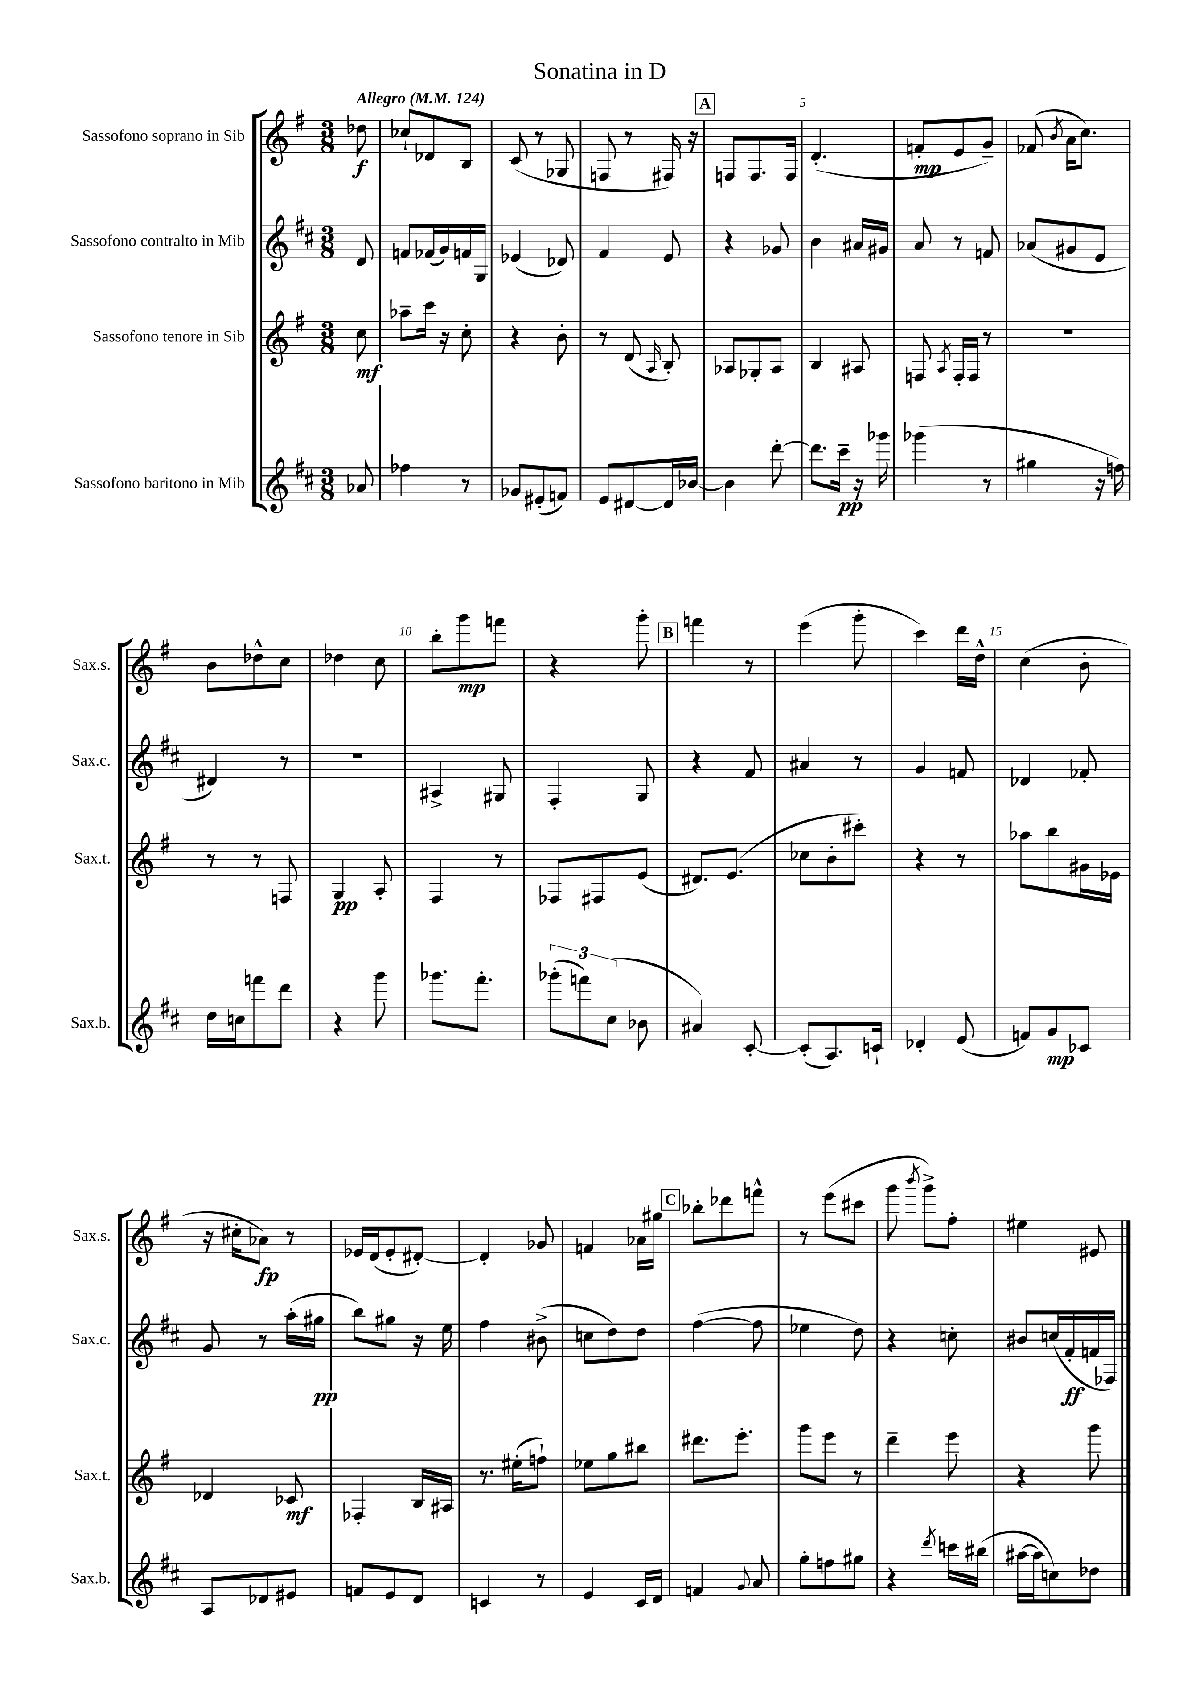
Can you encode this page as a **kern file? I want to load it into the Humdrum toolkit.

**kern	**dynam	**kern	**dynam	**kern	**dynam	**kern	**dynam
*part4	*part4	*part3	*part3	*part2	*part2	*part1	*part1
*staff4	*staff4	*staff3	*staff3	*staff2	*staff2	*staff1	*staff1
*I"Sassofono baritono in Mib	*	*I"Sassofono tenore in Sib	*	*I"Sassofono contralto in Mib	*	*I"Sassofono soprano in Sib	*
*I'Sax.b.	*	*I'Sax.t.	*	*I'Sax.c.	*	*I'Sax.s.	*
*clefG2	*	*clefG2	*	*clefG2	*	*clefG2	*
*k[f#c#]	*	*k[f#]	*	*k[f#c#]	*	*k[f#]	*
*M3/8	*	*M3/8	*	*M3/8	*	*M3/8	*
*MM124	*	*MM124	*	*MM124	*	*MM124	*
=	=	=	=	=	=	=	=
!	!	!	!	!	!	!LO:TX:a:B:t=Allegro	!
8a-X/	.	8cc\	mf	8d/	.	8dd-X\	f
=1	=1	=1	=1	=1	=1	=1	=1
4ff-X\	.	8aa-X~\L	.	8fn/L	.	8cc-X`/L	.
.	.	16ccc\Jk	.	(16f-X/L	.	8d-X/	.
.	.	16r	.	16g/)	.	.	.
8r	.	8cc'\	.	16fn/	.	8B/J	.
.	.	.	.	16G/JJ	.	.	.
=2	=2	=2	=2	=2	=2	=2	=2
8g-X/L	.	4r	.	(4e-X/	.	(8c/	.
(8e#X'/	.	.	.	.	.	8r	.
8fn/J)	.	8b'\	.	8d-X/)	.	8G-X/	.
=3	=3	=3	=3	=3	=3	=3	=3
8e/L	.	8r	.	4f#/	.	8Fn/	.
[8d#X/	.	(8d/	.	.	.	8r	.
.	.	16qqA/	.	.	.	.	.
16d#/L]	.	8B'/)	.	8e/	.	16F#X/)	.
[16b-X/JJ	.	.	.	.	.	16r	.
!!LO:REH:place=s1:t=A
=4	=4	=4	=4	=4	=4	=4	=4
4b-\]	.	8A-X/L	.	4r	.	8Fn/L	.
.	.	8G-X'/	.	.	.	8.F/	.
[8ddd'\	.	8A-/J	.	8g-X/	.	.	.
.	.	.	.	.	.	16F/Jk	.
=5	=5	=5	=5	=5	=5	=5	=5
8.ddd\L]	.	4B/	.	4b\	.	(4.d'/	.
16ccc#~\Jk	pp	.	.	.	.	.	.
16r	.	8A#X/	.	16a#X/LL	.	.	.
16ggg-X\	.	.	.	16g#X/JJ	.	.	.
=6	=6	=6	=6	=6	=6	=6	=6
(4ggg-X\	.	8Fn/	.	8a/	.	8fn'/L	mp
.	.	8qA/	.	.	.	.	.
.	.	16F'/LL	.	8r	.	8e/	.
.	.	16F/JJ	.	.	.	.	.
8r	.	8r	.	8fn/	.	8g~/J)	.
=7	=7	=7	=7	=7	=7	=7	=7
4gg#X\	.	4.r	.	(8a-X/L	.	(8f-X/	.
.	.	.	.	.	.	8qb/	.
.	.	.	.	8g#X/	.	16a\KL	.
.	.	.	.	.	.	8.cc\J)	.
16r	.	.	.	8e/J	.	.	.
16ffn\)	.	.	.	.	.	.	.
!!LO:LB:g=z
=8	=8	=8	=8	=8	=8	=8	=8
16dd\LL	.	8r	.	4d#X/)	.	8b\L	.
16ccn\J	.	.	.	.	.	.	.
8fffn\	.	8r	.	.	.	8dd-X^^\	.
8ddd\J	.	8Fn/	.	8r	.	8cc\J	.
=9	=9	=9	=9	=9	=9	=9	=9
4r	.	4G/	pp	4.r	.	4dd-X\	.
8ggg\	.	8A'/	.	.	.	8cc\	.
=10	=10	=10	=10	=10	=10	=10	=10
8.ggg-X\L	.	4F#/	.	4A#X^/	.	8bb'\L	.
.	.	.	.	.	.	8ggg\	mp
8.fff#'\J	.	.	.	.	.	.	.
.	.	8r	.	8G#X/	.	8fffn\J	.
=11	=11	=11	=11	=11	=11	=11	=11
(12ggg-X'\L	.	8F-X/L	.	4F#'/	.	4r	.
12fffn\)	.	.	.	.	.	.	.
.	.	8F#X/	.	.	.	.	.
(12cc#\J	.	.	.	.	.	.	.
8b-X\	.	(8e/J	.	8G/	.	8ggg'\	.
!!LO:REH:place=s1:t=B
=12	=12	=12	=12	=12	=12	=12	=12
4a#X/)	.	8.d#X/L)	.	4r	.	4fffn\	.
.	.	(8.e/J	.	.	.	.	.
[8c#'/	.	.	.	8f#/	.	8r	.
=13	=13	=13	=13	=13	=13	=13	=13
(8c#'/L]	.	8cc-X\L	.	4a#X/	.	(4eee\	.
8.A/)	.	8b'\	.	.	.	.	.
.	.	8ccc#X'\J)	.	8r	.	8ggg'\	.
16cn`/Jk	.	.	.	.	.	.	.
=14	=14	=14	=14	=14	=14	=14	=14
4d-X'/	.	4r	.	4g/	.	4ccc\)	.
(8e/	.	8r	.	8fn/	.	16ddd\LL	.
.	.	.	.	.	.	16dd^^\JJ	.
=15	=15	=15	=15	=15	=15	=15	=15
8fn/L)	.	8aa-X\L	.	4d-X/	.	(4cc\	.
8g/	mp	8bb\	.	.	.	.	.
8c-X/J	.	16g#X\L	.	8f-X'/	.	8b'\	.
.	.	16e-X\JJ	.	.	.	.	.
!!LO:LB:g=z
=16	=16	=16	=16	=16	=16	=16	=16
8A/L	.	4d-X/	.	8g/	.	16r	.
.	.	.	.	.	.	16cc#X'\KL	.
8d-X/	.	.	.	8r	.	8a-X\J)	fp
8e#X/J	.	8c-X/	mf	(16aa'\LL	.	8r	.
.	.	.	.	16gg#X\JJ	pp	.	.
=17	=17	=17	=17	=17	=17	=17	=17
8fn/L	.	4F-X'/	.	8bb\L)	.	16e-X/LL	.
.	.	.	.	.	.	(16d/J	.
8e/	.	.	.	8gg#X\J	.	8e-'/	.
8d/J	.	16B/LL	.	16r	.	[8d#X'/J)	.
.	.	16A#X/JJ	.	16ee\	.	.	.
=18	=18	=18	=18	=18	=18	=18	=18
4cn/	.	8.r	.	4ff#\	.	4d#'/]	.
.	.	(16ee#X'\KL	.	.	.	.	.
8r	.	8ffn`\J)	.	(8b#X^\	.	8g-X/	.
=19	=19	=19	=19	=19	=19	=19	=19
4e/	.	8ee-X\L	.	8ccn\L	.	4fn/	.
.	.	8gg\	.	8dd\)	.	.	.
16c#/LL	.	8bb#X\J	.	8dd\J	.	16a-X\LL	.
16d/JJ	.	.	.	.	.	16gg#X\JJ	.
!!LO:REH:place=s1:t=C
=20	=20	=20	=20	=20	=20	=20	=20
4fn/	.	8.ddd#X\L	.	([4ff#\	.	8bb-X'\L	.
.	.	.	.	.	.	8ddd-X\	.
.	.	8.eee'\J	.	.	.	.	.
8qqg/	.	.	.	.	.	.	.
8a/	.	.	.	8ff#\]	.	8fffn^^\J	.
=21	=21	=21	=21	=21	=21	=21	=21
8gg'\L	.	8ggg\L	.	4ee-X\	.	8r	.
8ffn\	.	8eee\J	.	.	.	(8eee\L	.
8gg#X\J	.	8r	.	8dd\)	.	8ccc#X\J	.
=22	=22	=22	=22	=22	=22	=22	=22
4r	.	4ddd~\	.	4r	.	8ggg\	.
.	.	.	.	.	.	8qbbb/	.
.	.	.	.	.	.	8ggg^\L)	.
8qddd/	.	.	.	.	.	.	.
16cccn\LL	.	8eee\	.	8ccn'\	.	8ff#'\J	.
(16bb#X\JJ	.	.	.	.	.	.	.
=23	=23	=23	=23	=23	=23	=23	=23
[16aa#X\LL	.	4r	.	8b#X/L	.	4ee#X\	.
16aa#\J]	.	.	.	.	.	.	.
8ccn\)	.	.	.	(16ccn/L	.	.	.
.	.	.	.	16f#'/	ff	.	.
8dd-X\J	.	8ggg\	.	16fn/	.	8e#X/	.
.	.	.	.	16F-X/JJ)	.	.	.
==	==	==	==	==	==	==	==
*-	*-	*-	*-	*-	*-	*-	*-
